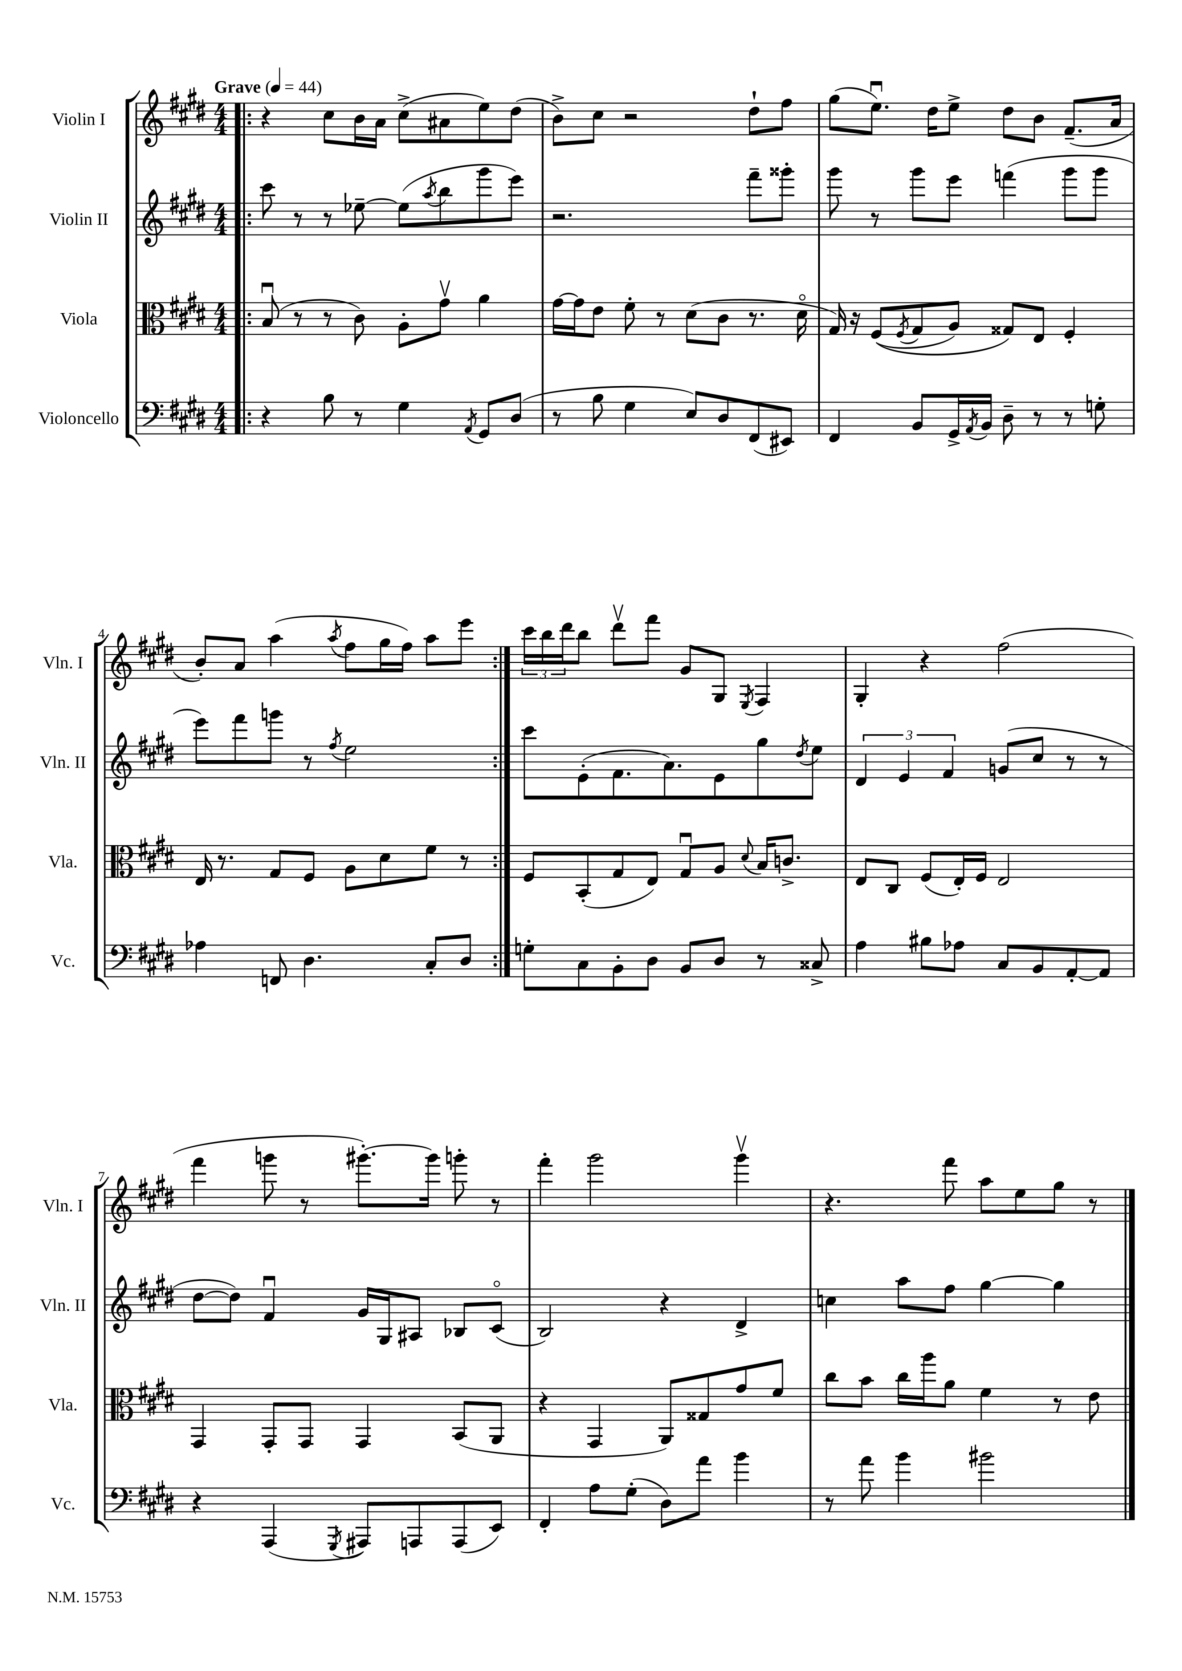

**kern	**kern	**kern	**kern
*part4	*part3	*part2	*part1
*staff4	*staff3	*staff2	*staff1
*I"Violoncello	*I"Viola	*I"Violin II	*I"Violin I
*I'Vc.	*I'Vla.	*I'Vln. II	*I'Vln. I
*clefF4	*clefC3	*clefG2	*clefG2
*k[f#c#g#d#]	*k[f#c#g#d#]	*k[f#c#g#d#]	*k[f#c#g#d#]
*M4/4	*M4/4	*M4/4	*M4/4
*MM44	*MM44	*MM44	*MM44
=1!|:	=1!|:	=1!|:	=1!|:
!	!	!	!LO:TX:a:B:t=Grave
4r	(8Bu/	8ccc#\	4r
.	8r	8r	.
8B\	8r	8r	8cc#\L
8r	8c#\)	[8ee-X~\	16b\L
.	.	.	16a\JJ
4G#\	8A'\L	(8ee-\L]	(8cc#^\L
.	.	8qaa/	.
.	8g#v\J	8bb\	8a#X\
8qAA/	.	.	.
8GG#/L	4a\	8ggg#\	8ee\)
(8D#/J	.	8eee\J)	(8dd#\J
=2	=2	=2	=2
8r	[16g#\LL	2.r	8b^\L)
.	16g#\J]	.	.
8B\	8e\J	.	8cc#\J
4G#\	8f#'\	.	2r
.	8r	.	.
8E/L)	(8d#\L	.	.
8D#/	8c#\J	.	.
(8FF#/	8.r	8fff#~\L	8dd#`\L
8EE#X/J)	.	8ggg##X'\J	8ff#\J
.	16d#\	.	.
=3	=3	=3	=3
4FF#/	16G#/)	8ggg#\	(8gg#\L
.	16r	.	.
.	((8F#/L	8r	8.eeu\J)
.	8qF#/	.	.
8BB/L	8G#/	8ggg#\L	.
.	.	.	16dd#\KL
16GG#^/L	8A/J)	8eee\J	8ee^\J
8qAA/	.	.	.
16BB/JJ	.	.	.
8D#~\	8G##X/L)	(4fffn\	8dd#\L
8r	8E/J	.	8b\J
8r	4F#'/	8ggg#\L	(8.f#~/L
8Gn'\	.	8ggg#\J	.
.	.	.	16a/Jk
!!LO:LB:g=z
=4	=4	=4	=4
4A-X\	16E/	8eee\L)	8b'/L)
.	8.r	.	.
.	.	8fff#\	8a/J
8FFn/	8G#/L	8gggn\J	(4aa\
4.D#\	8F#/J	8r	.
.	.	8qff#/	8qaa/
.	8A\L	2ee\	8ff#\L
.	8d#\	.	16gg#\L
.	.	.	16ff#\JJ)
8C#'/L	8f#\J	.	8aa\L
8D#/J	8r	.	8eee\J
=5:|!	=5:|!	=5:|!	=5:|!
8Gn'\L	8F#/L	8ccc#\L	24ccc#\LL
.	.	.	24bb\
.	.	.	24ddd#\J
8C#\	(8BB'/	(8e'\	8bb\J
8BB'\	8G#/	8.f#\	8ddd#v\L
8D#\J	8E/J)	.	8fff#\J
.	.	8.a\)	.
8BB/L	8G#u/L	.	8g#/L
8D#/J	8A/J	8e\	8G#/J
.	8qqd#/	.	8qE/
8r	16B/KL	8gg#\	4F#/
.	8.cn^/J	.	.
.	.	8qdd#/	.
8C##X^/	.	8ee\J	.
=6	=6	=6	=6
4A\	8E/L	6d#/	4G#'/
.	8C#/J	.	.
.	.	6e/	.
8B#X\L	(8F#/L	.	4r
.	.	6f#/	.
8A-X\J	16E'/L)	.	.
.	16F#/JJ	.	.
8C#/L	2E/	(8gn/L	(2ff#\
8BB/	.	8cc#/J	.
[8AA'/	.	8r	.
8AA/J]	.	8r	.
!!LO:LB:g=z
=7	=7	=7	=7
4r	4GG#/	[8dd#\L	4fff#\
.	.	8dd#\J])	.
(4AAA/	8GG#'/L	4f#u/	8gggn\
.	8GG#/J	.	8r
8qGGG#/	.	.	.
8AAA#X/L)	4GG#/	16g#/LL	[8.ggg#X'\L)
.	.	16G#/J	.
8AAAn/	.	8A#X/J	.
.	.	.	16ggg#\Jk]
(8AAA/	(8BB/L	8B-X/L	8gggn'\
8EE/J)	8AA/J	(8c#/J	8r
=8	=8	=8	=8
4FF#'/	4r	2B/)	4fff#'\
8A\L	4GG#/	.	2ggg#\
(8G#'\J	.	.	.
8D#\L)	8AA/L)	4r	.
8a\J	8G##X/	.	.
4b\	8g#/	4d#^/	4ggg#v\
.	8f#/J	.	.
=9	=9	=9	=9
8r	8cc#\L	4ccn\	4.r
8a\	8b\J	.	.
4b\	16cc#\LL	8aa\L	.
.	16aa\J	.	.
.	8a\J	8ff#\J	8fff#\
2b#X\	4f#\	[4gg#\	8aa\L
.	.	.	8ee\
.	8r	4gg#\]	8gg#\J
.	8e\	.	8r
==	==	==	==
*-	*-	*-	*-
